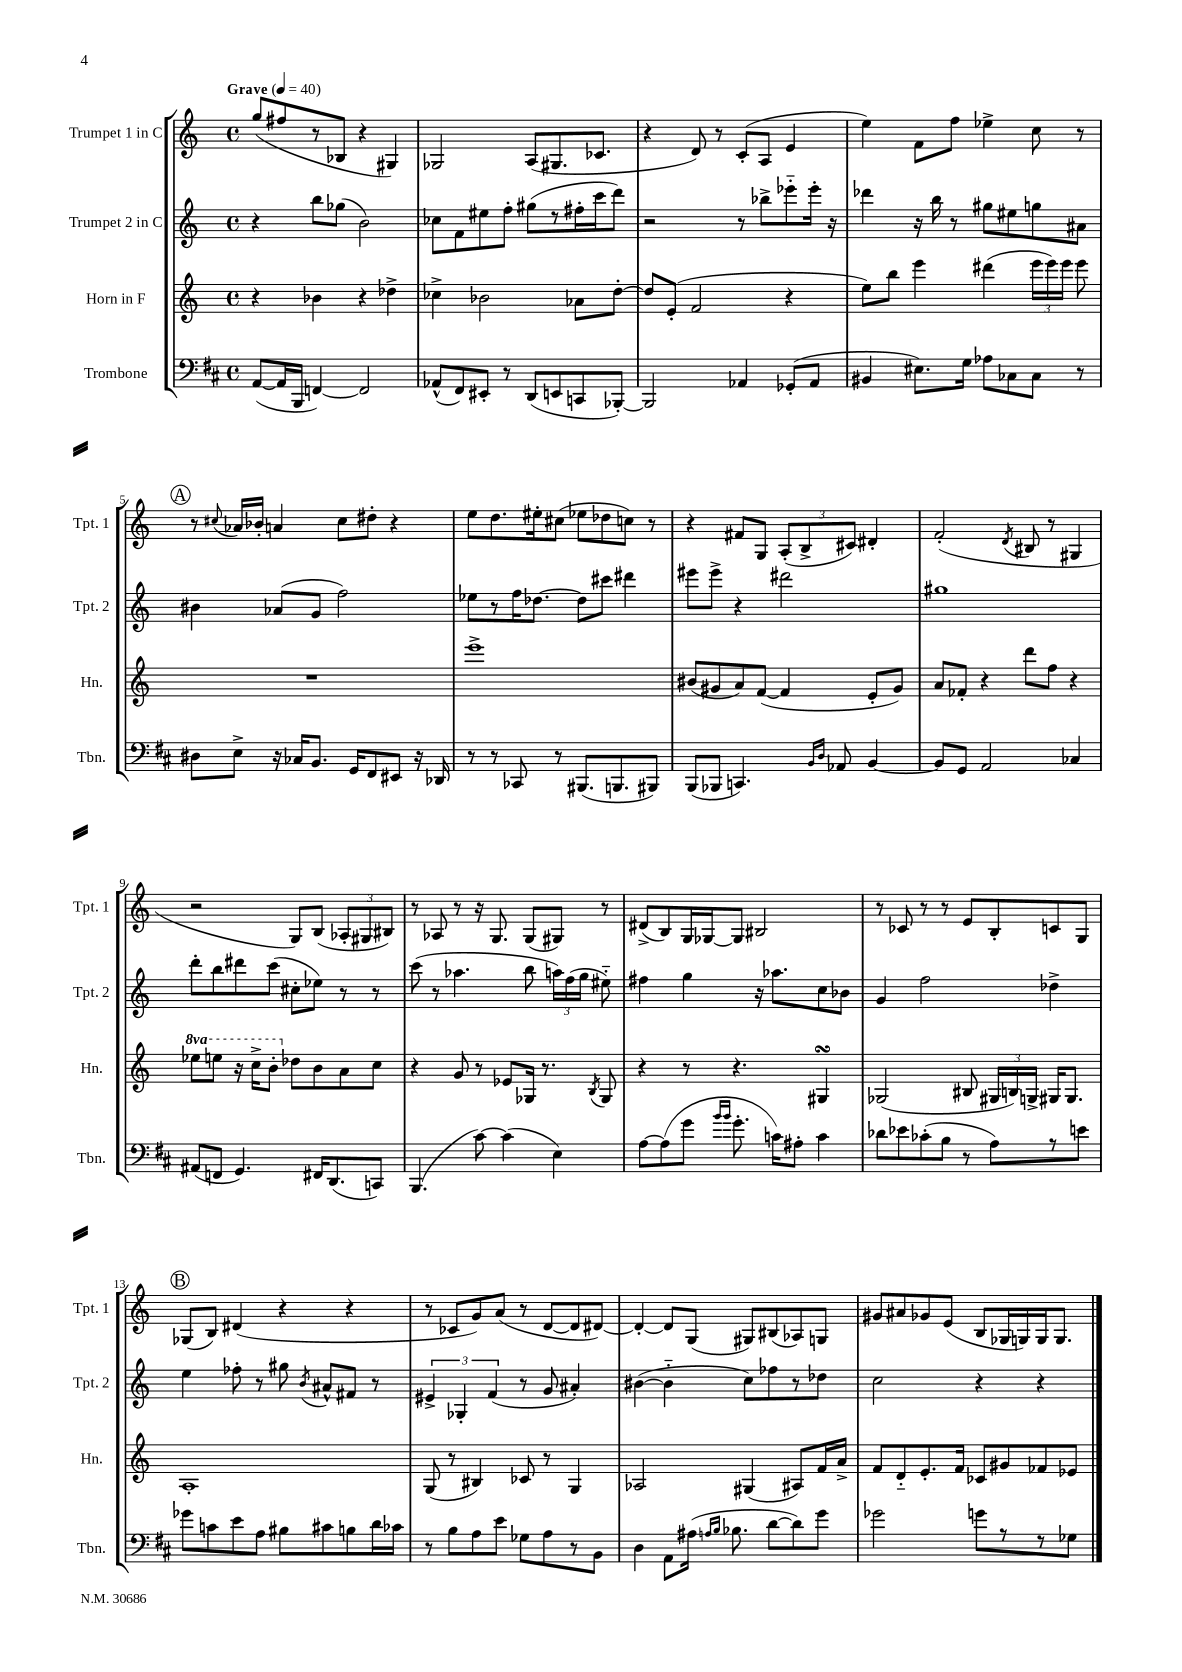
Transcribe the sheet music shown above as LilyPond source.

<<
\new StaffGroup <<
\new Staff = "s0" \with { instrumentName = "Trumpet 1 in C" shortInstrumentName = "Tpt. 1" } {
    \clef treble \key c \major \defaultTimeSignature \time 4/4 \tempo "Grave" 4 = 40
    \autoBeamOff g''8[( fis''8 r8 bes8] r4 gis4) |
    ges2 a8[( gis8. ces'8.] |
    r4 d'8) r8 c'8[-.( a8] e'4 |
    e''4) f'8[ f''8] ees''4-> c''8 r8 |
    \mark \markup { \circle "A" } r8 \appoggiatura { cis''8 } aes'16[ bes'16]-. a'4 cis''8[ dis''8]-. r4 |
    e''8[ d''8. eis''16-. cis''8]( ees''8[ des''8 c''8]) r8 |
    r4 fis'8[ g8] \tuplet 3/2 { a8[-.( b8-> cis'8]) } dis'4-. |
    f'2-.( \acciaccatura { d'8 } bis8 r8 gis4 |
    r2 g8[) b8]( \tuplet 3/2 { aes8[-. gis8 bis8]) } |
    r8 aes8 r8 r16 g8. g8[( gis8]) r8 |
    dis'8[->( b8) g16 ges16~ ges8] bis2 |
    r8 ces'8 r8 r8 e'8[ b8-. c'8 g8] |
    \mark \markup { \circle "B" } ges8[( b8]) dis'4( r4 r4 |
    r8 ces'8[ g'8) a'8]( r8 d'8[~ d'8 dis'8]~) |
    dis'4~-. dis'8[ g8]( gis8[) bis8( aes8) g8] |
    gis'8[ ais'8 ges'8 e'8]( b8[ ges16 g16) g16 g8.] \bar "|." |
}
\new Staff = "s1" \with { instrumentName = "Trumpet 2 in C" shortInstrumentName = "Tpt. 2" } {
    \clef treble \key c \major \defaultTimeSignature \time 4/4
    \autoBeamOff r4 b''8[ ges''8]( b'2) |
    ces''8[ f'8 eis''8 f''8]-. gis''8[( r8 fis''16-. c'''16 d'''8]) |
    r2 r8 bes''8[-> ees'''8-_ ees'''16]-. r16 |
    des'''4 r16 b''16 r8 gis''8[ eis''8 g''8 ais'8] |
    \mark \markup { \circle "A" } bis'4 aes'8[( g'8] f''2) |
    ees''8[ r8 f''16 des''8.]~ des''8[ cis'''8] dis'''4 |
    eis'''8[ eis'''8]-> r4 dis'''2 |
    gis''1 |
    d'''8[-. b''8 dis'''8 c'''8]( cis''8[-. ees''8]) r8 r8 |
    c'''8( r8 aes''4. b''8 \tuplet 3/2 { a''16[) f''16( g''16] } eis''8-_) |
    fis''4 g''4 r16 aes''8.[ c''8 bes'8] |
    g'4 f''2 des''4-> |
    \mark \markup { \circle "B" } e''4 fes''8-. r8 gis''8 \acciaccatura { b'8 } ais'8[-^ fis'8] r8 |
    \tuplet 3/2 { eis'4-> ges4-. f'4( } r8 g'8 ais'4-.) |
    bis'4~( bis'4-_ c''8[) fes''8 r8 des''8] |
    c''2 r4 r4 \bar "|." |
}
\new Staff = "s2" \with { instrumentName = "Horn in F" shortInstrumentName = "Hn." } {
    \clef treble \key c \major \defaultTimeSignature \time 4/4 \set Staff.ottavationMarkups = #ottavation-simple-ordinals
    \autoBeamOff r4 bes'4 r4 des''4-> |
    ces''4-> bes'2 aes'8[ d''8]~-. |
    d''8[ e'8]-.( f'2 r4 |
    e''8[) b''8] e'''4 dis'''4( \tuplet 3/2 { e'''16[ e'''16) e'''16] } e'''8 |
    \mark \markup { \circle "A" } R1 |
    e'''1-> |
    bis'8[( gis'8 a'8) f'8]~( f'4 e'8[-. gis'8]) |
    a'8[ fes'8]-. r4 d'''8[ f''8] r4 |
    \ottava #1 ees'''8[ e'''8] r16 c'''16[-> b''8]-. \ottava #0 des''8[ b'8 a'8 c''8] |
    r4 g'8 r8 ees'8[ ges16] r8. \acciaccatura { b8 } ges8 |
    r4 r8 r4. gis4\turn |
    ges2( bis8 \tuplet 3/2 { gis16[ b16) g16]-> } gis16[ gis8.] |
    \mark \markup { \circle "B" } a1-. |
    g8( r8 bis4) ces'8 r8 g4 |
    aes2 gis4( ais8[) f'16 a'16]-> |
    f'8[ d'8-_ e'8.-. f'16] ces'8[ gis'8 fes'8 ees'8] \bar "|." |
}
\new Staff = "s3" \with { instrumentName = "Trombone" shortInstrumentName = "Tbn." } {
    \clef bass \key d \major \defaultTimeSignature \time 4/4
    \autoBeamOff a,8[~( a,16 b,,16] f,4~) f,2 |
    aes,8[-^( fis,8) eis,8]-. r8 d,8[( e,8 c,8 bes,,8]~-.) |
    bes,,2 aes,4 ges,8[-.( aes,8] |
    bis,4 eis8.[) g16] aes8[ ces8 ces8] r8 |
    \mark \markup { \circle "A" } dis8[ e8]-> r16 ces16[ b,8.] g,16[ fis,8 eis,8] r16 des,16 |
    r8 r8 ces,8 r8 bis,,8.[( b,,8. bis,,8]) |
    b,,8[( bes,,8] c,4.) \grace { b,16[ d16] } aes,8 b,4~ |
    b,8[ g,8] a,2 ces4 |
    ais,8[( f,8] g,4.) fis,16[ d,8.( c,8]) |
    b,,4.( cis'8~) cis'4( e4) |
    a8[~ a8( g'8] \grace { b'16[ b'16] } g'8.-. c'16[) ais8]-. c'4 |
    des'8[ ees'8 ces'8-.( b8] r8 a8[) r8 e'8] |
    \mark \markup { \circle "B" } ges'8[ c'8 e'8 a8] bis8[ cis'8 b8 d'16 ces'16] |
    r8 b8[ a8 e'8] ges8[ a8 r8 b,8] |
    d4 a,8[ ais16]( \grace { a16[ b16] } bes8. d'8[~ d'8) g'8] |
    ges'2 g'8[ r8 r8 ges8] \bar "|." |
}
>>
>>
